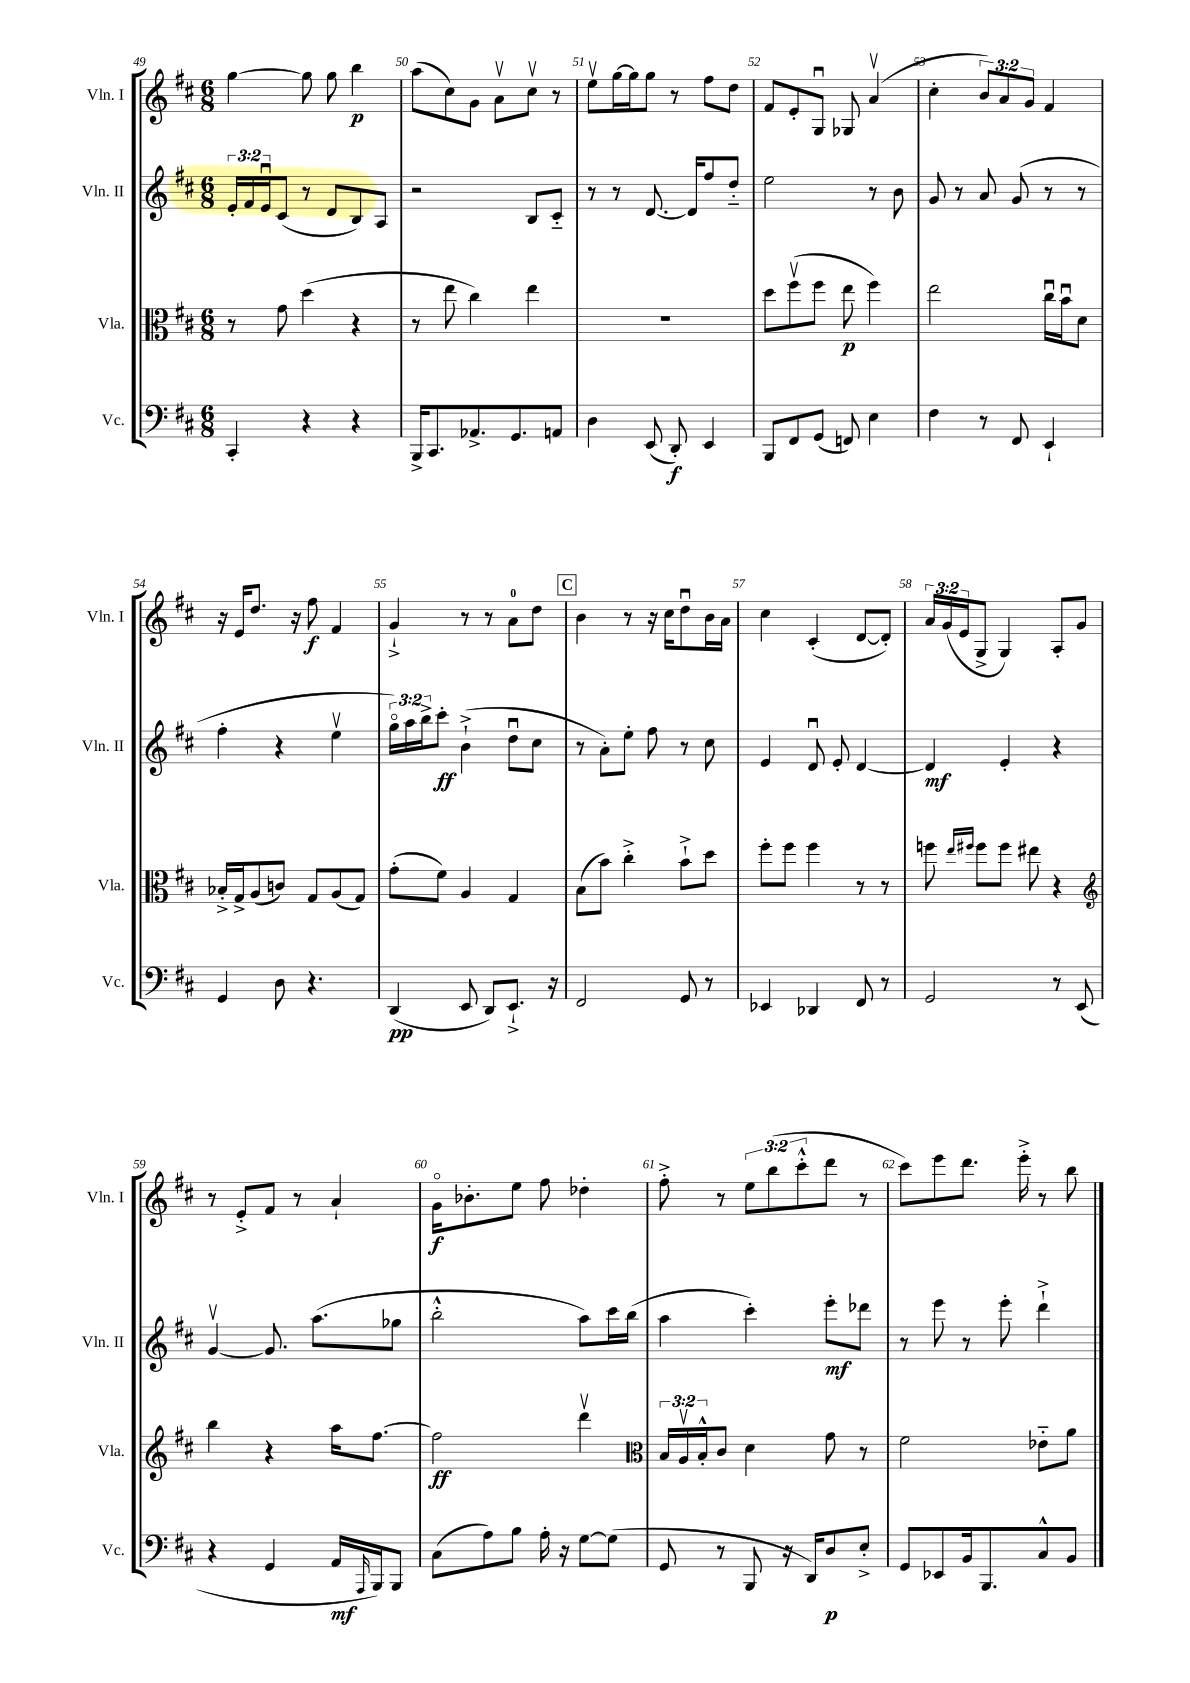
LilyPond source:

<<
\new StaffGroup <<
\new Staff = "s0" \with { instrumentName = "Vln. I" shortInstrumentName = "Vln. I" } {
    \clef treble \key d \major \numericTimeSignature \time 6/8 \override Staff.TupletNumber.text = #tuplet-number::calc-fraction-text
    g''4~ g''8 g''8 b''4\p |
    a''8( cis''8) g'8 a'8\upbow cis''8\upbow r8 |
    e''8\upbow g''16~ g''16 g''8 r8 fis''8 d''8 |
    fis'8 e'8-. g8\downbow ges8 a'4\upbow( |
    cis''4-. \tuplet 3/2 { b'8) a'8 g'8 } fis'4 |
    r16 e'16 d''8. r16 fis''8\f fis'4 |
    g'4-!-> r8 r8 a'8-0 d''8 |
    \mark \markup { \box "C" } b'4 r8 r16 cis''16 d''8\downbow b'16 a'16 |
    cis''4 cis'4-.( d'8~ d'8-.) |
    \tuplet 3/2 { a'16 g'16( e'16 } g8-> g4) a8-. g'8 |
    r8 e'8-.-> fis'8 r8 a'4-! |
    g'16\flageolet\f bes'8.-. e''8 fis''8 des''4-. |
    fis''8-.-> r8 \tuplet 3/2 { e''8 b''8( cis'''8-.-^ } d'''8 r8 |
    cis'''8) e'''8 d'''8. e'''16-.-> r8 b''8 \bar "|." |
}
\new Staff = "s1" \with { instrumentName = "Vln. II" shortInstrumentName = "Vln. II" } {
    \clef treble \key d \major \numericTimeSignature \time 6/8 \override Staff.TupletNumber.text = #tuplet-number::calc-fraction-text
    \tuplet 3/2 { e'16-. fis'16 e'16\downbow } cis'8( r8 d'8 b8) a8 |
    r2 b8 cis'8-_ |
    r8 r8 d'8.~ d'16 fis''8 d''8-_ |
    e''2 r8 b'8 |
    g'8 r8 a'8 g'8( r8 r8 |
    fis''4-. r4 e''4\upbow |
    \tuplet 3/2 { g''16\flageolet) a''16 b''16-> } cis'''8-.\ff b'4-!->( d''8\downbow cis''8 |
    \mark \markup { \box "C" } r8 a'8-.) e''8-. fis''8 r8 cis''8 |
    e'4 d'8\downbow e'8-. d'4~ |
    d'4\mf e'4-. r4 |
    g'4~\upbow g'8. a''8.( ges''8 |
    b''2-.-^ a''8) cis'''16 b''16( |
    a''4 cis'''4-.) e'''8-.\mf des'''8 |
    r8 e'''8 r8 e'''8-. d'''4-!-> \bar "|." |
}
\new Staff = "s2" \with { instrumentName = "Vla." shortInstrumentName = "Vla." } {
    \clef alto \key d \major \numericTimeSignature \time 6/8 \override Staff.TupletNumber.text = #tuplet-number::calc-fraction-text
    r8 g'8 d''4( r4 |
    r8 e''8 cis''4) e''4 |
    R2. |
    d''8 fis''8\upbow( fis''8 e''8\p fis''4) |
    e''2 cis''16\downbow b'16\downbow d'8 |
    bes16-.-> g16-> a8( c'8) g8 a8( g8) |
    g'8-.( fis'8) a4 g4 |
    \mark \markup { \box "C" } b8( b'8) cis''4-.-> b'8-!-> d''8 |
    fis''8-. fis''8 fis''4 r8 r8 |
    f''8 \grace { e''16 fis''16 } fis''8 fis''8 eis''8 r4 |
    \clef treble b''4 r4 a''16 fis''8.~ |
    fis''2\ff d'''4\upbow |
    \clef alto \tuplet 3/2 { b16 a16\upbow b16-.-^ } cis'8 d'4 g'8 r8 |
    fis'2 ees'8-_ a'8 \bar "|." |
}
\new Staff = "s3" \with { instrumentName = "Vc." shortInstrumentName = "Vc." } {
    \clef bass \key d \major \numericTimeSignature \time 6/8
    cis,4-. r4 r4 |
    b,,16-> cis,8. aes,8.-> g,8. a,8 |
    d4 e,8( d,8-.\f) e,4 |
    b,,8 fis,8 g,8( f,8) e4 |
    fis4 r8 fis,8 e,4-! |
    g,4 d8 r4. |
    d,4\pp( e,8 d,8) e,8.-!-> r16 |
    \mark \markup { \box "C" } fis,2 g,8 r8 |
    ees,4 des,4 fis,8 r8 |
    g,2 r8 e,8( |
    r4 g,4 a,16\mf \grace { a,,16 } b,,16) b,,8 |
    cis8( a8) b8 a16-. r16 g8~ g8( |
    g,8 r8 b,,8 r16 d,16) d8\p e8-.-> |
    g,8 ees,8 b,16 b,,8. cis8-^ b,8 \bar "|." |
}
>>
>>
\layout { \context { \Score currentBarNumber = #49 \override BarNumber.break-visibility = ##(#f #t #t) barNumberVisibility = #all-bar-numbers-visible } }
